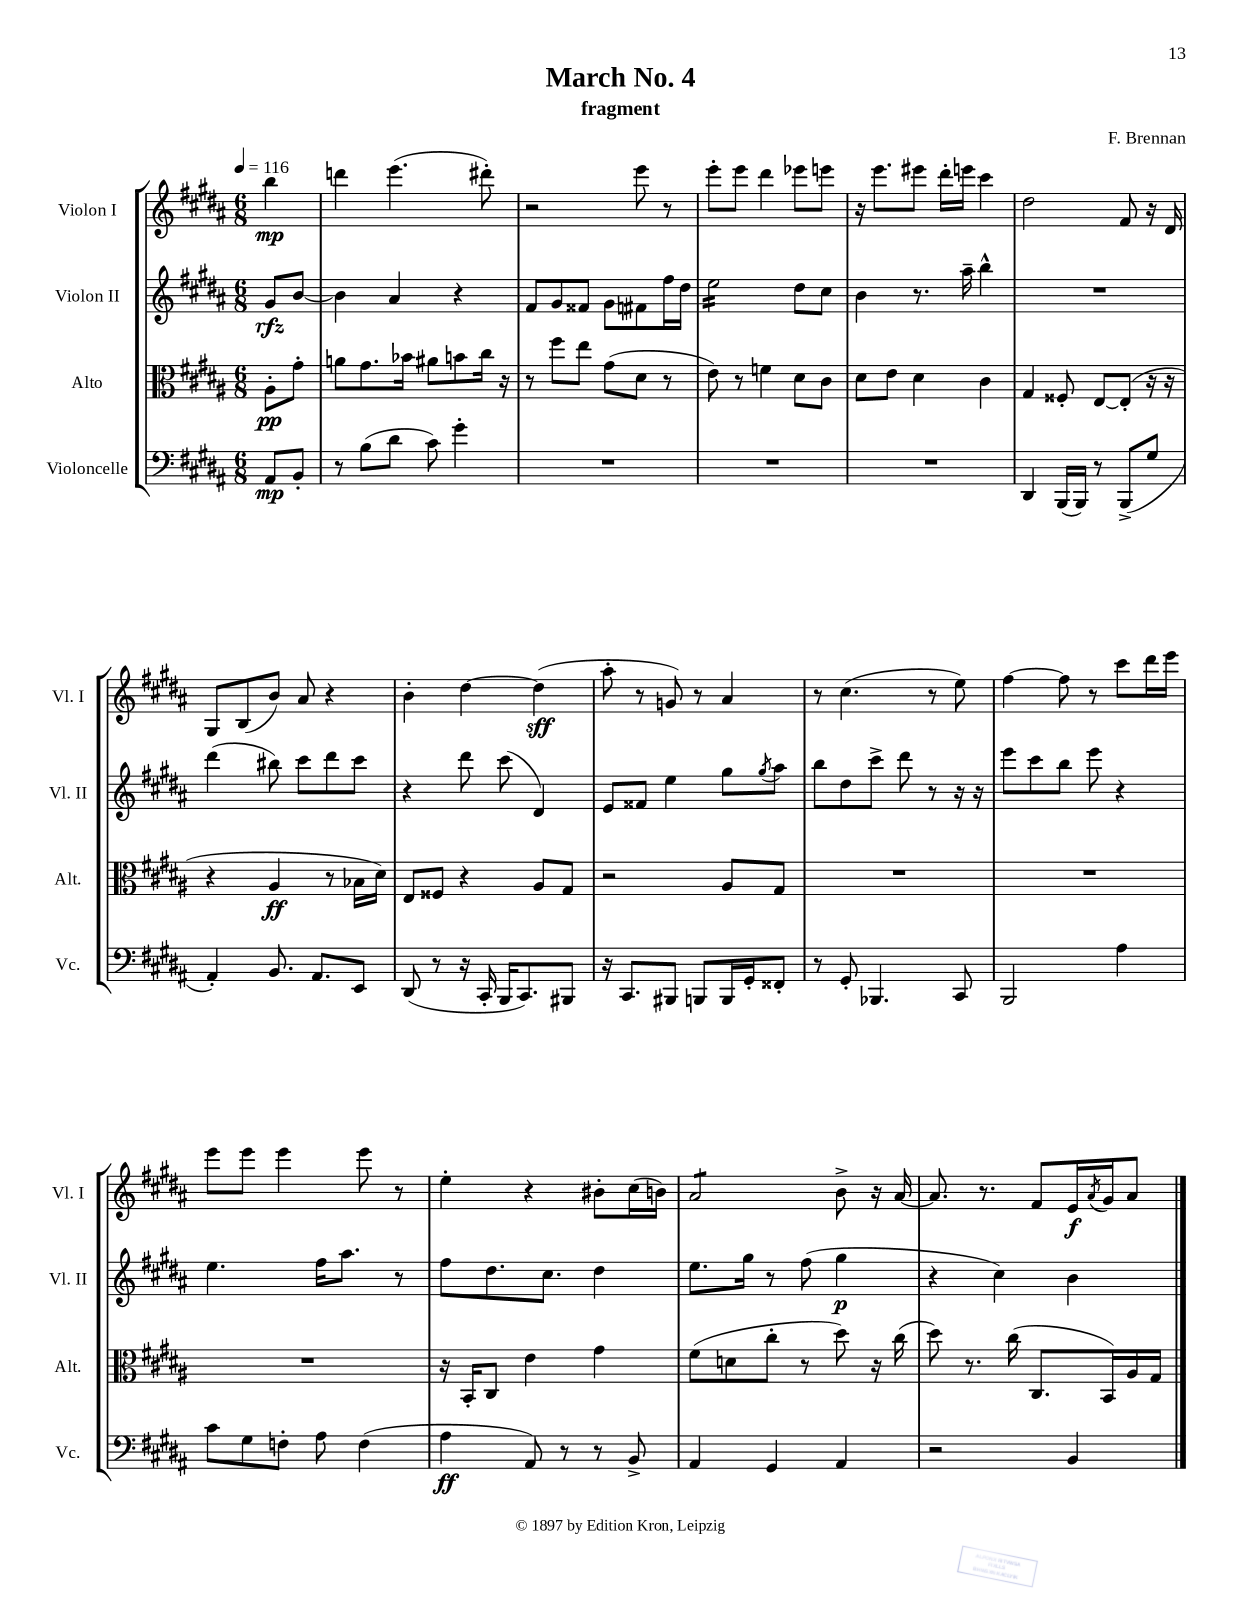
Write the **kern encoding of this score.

**kern	**kern	**kern	**kern
*staff4	*staff3	*staff2	*staff1
*clefF4	*clefC3	*clefG2	*clefG2
*k[f#c#g#d#a#]	*k[f#c#g#d#a#]	*k[f#c#g#d#a#]	*k[f#c#g#d#a#]
*M6/8	*M6/8	*M6/8	*M6/8
*MM116	*MM116	*MM116	*MM116
8AA#	8A#'	8g#	4bb
8BB'	8g#'	[8b	.
=	=	=	=
8r	8a	4b]	4ddd
(8B	8.g#	.	.
8d#	.	4a#	(4.eee
.	16b-	.	.
8c#)	8a#	.	.
4g#'	8b	4r	.
.	16cc#	.	8ddd#')
.	16r	.	.
=	=	=	=
2.r	8r	8f#	2r
.	8ff#	8g#	.
.	8ee	8f##	.
.	(8g#	8g#	.
.	8d#	8f#	8eee
.	8r	16ff#	8r
.	.	16dd#	.
=	=	=	=
2.r	8e)	2ee	8eee'
.	8r	.	8eee
.	4f	.	4ddd#
.	8d#	8dd#	8eee-
.	8c#	8cc#	8eee
=	=	=	=
2.r	8d#	4b	16r
.	.	.	8.eee
.	8e	.	.
.	4d#	8.r	8eee#
.	.	.	16ddd#'
.	.	16aa#~	16eee
.	4c#	4bb^^	4ccc#
=	=	=	=
4DD#	4G#	2.r	2dd#
(16BBB	8F##'	.	.
16BBB)	.	.	.
8r	[8E	.	.
(8BBB^	(8E']	.	8f#
8G#	16r	.	16r
.	16r	.	16d#
=	=	=	=
4AA#')	4r	(4ddd#	8G#
.	.	.	(8B
8.BB	4A#	8bb#)	8b)
.	.	8ccc#	8a#
8.AA#	.	.	.
.	8r	8ddd#	4r
8EE	16B-	8ccc#	.
.	16d#)	.	.
=	=	=	=
(8DD#	8E	4r	4b'
8r	8F##	.	.
16r	4r	8ddd#	[4dd#
16CC#'	.	.	.
16BBB	.	(8ccc#	.
8.CC#)	.	.	.
.	8A#	4d#)	(4dd#]
8BBB#	8G#	.	.
=	=	=	=
16r	2r	8e	8aa#'
8.CC#	.	.	.
.	.	8f##	8r
8BBB#	.	4ee	8g)
8BBB	.	.	8r
16BBB	8A#	8gg#	4a#
16GG#'	.	.	.
.	.	8qgg#	.
8FF##'	8G#	8aa#	.
=	=	=	=
8r	2.r	8bb	8r
8GG#'	.	8dd#	(4.cc#
4.BBB-	.	8ccc#^	.
.	.	8ddd#	.
.	.	8r	8r
8CC#	.	16r	8ee)
.	.	16r	.
=	=	=	=
2BBB	2.r	8eee	[4ff#
.	.	8ccc#	.
.	.	8bb	8ff#]
.	.	8eee	8r
4A#	.	4r	8ccc#
.	.	.	16ddd#
.	.	.	16eee
=	=	=	=
8c#	2.r	4.ee	8eee
8G#	.	.	8eee
8F'	.	.	4eee
8A#	.	16ff#	.
.	.	8.aa#	.
(4F	.	.	8eee
.	.	8r	8r
=	=	=	=
4A#	16r	8ff#	4ee'
.	16BB'	.	.
.	8C#	8.dd#	.
8AA#)	4e	.	4r
.	.	8.cc#	.
8r	.	.	.
8r	4g#	4dd#	8b#'
8BB^	.	.	(16cc#
.	.	.	16b)
=	=	=	=
4AA#	(8f#	8.ee	2a#
.	8d	.	.
.	.	16gg#	.
4GG#	8cc#'	8r	.
.	8r	(8ff#	.
4AA#	8dd#)	4gg#	8b^
.	16r	.	16r
.	(16cc#	.	[16a#
=	=	=	=
2r	8dd#)	4r	8.a#]
.	8.r	.	.
.	.	.	8.r
.	.	4cc#)	.
.	(16cc#	.	.
.	8.C#	.	8f#
4BB	.	4b	16e
.	.	.	8qa#
.	16BB)	.	16g#
.	16A#	.	8a#
.	16G#	.	.
==	==	==	==
*-	*-	*-	*-
